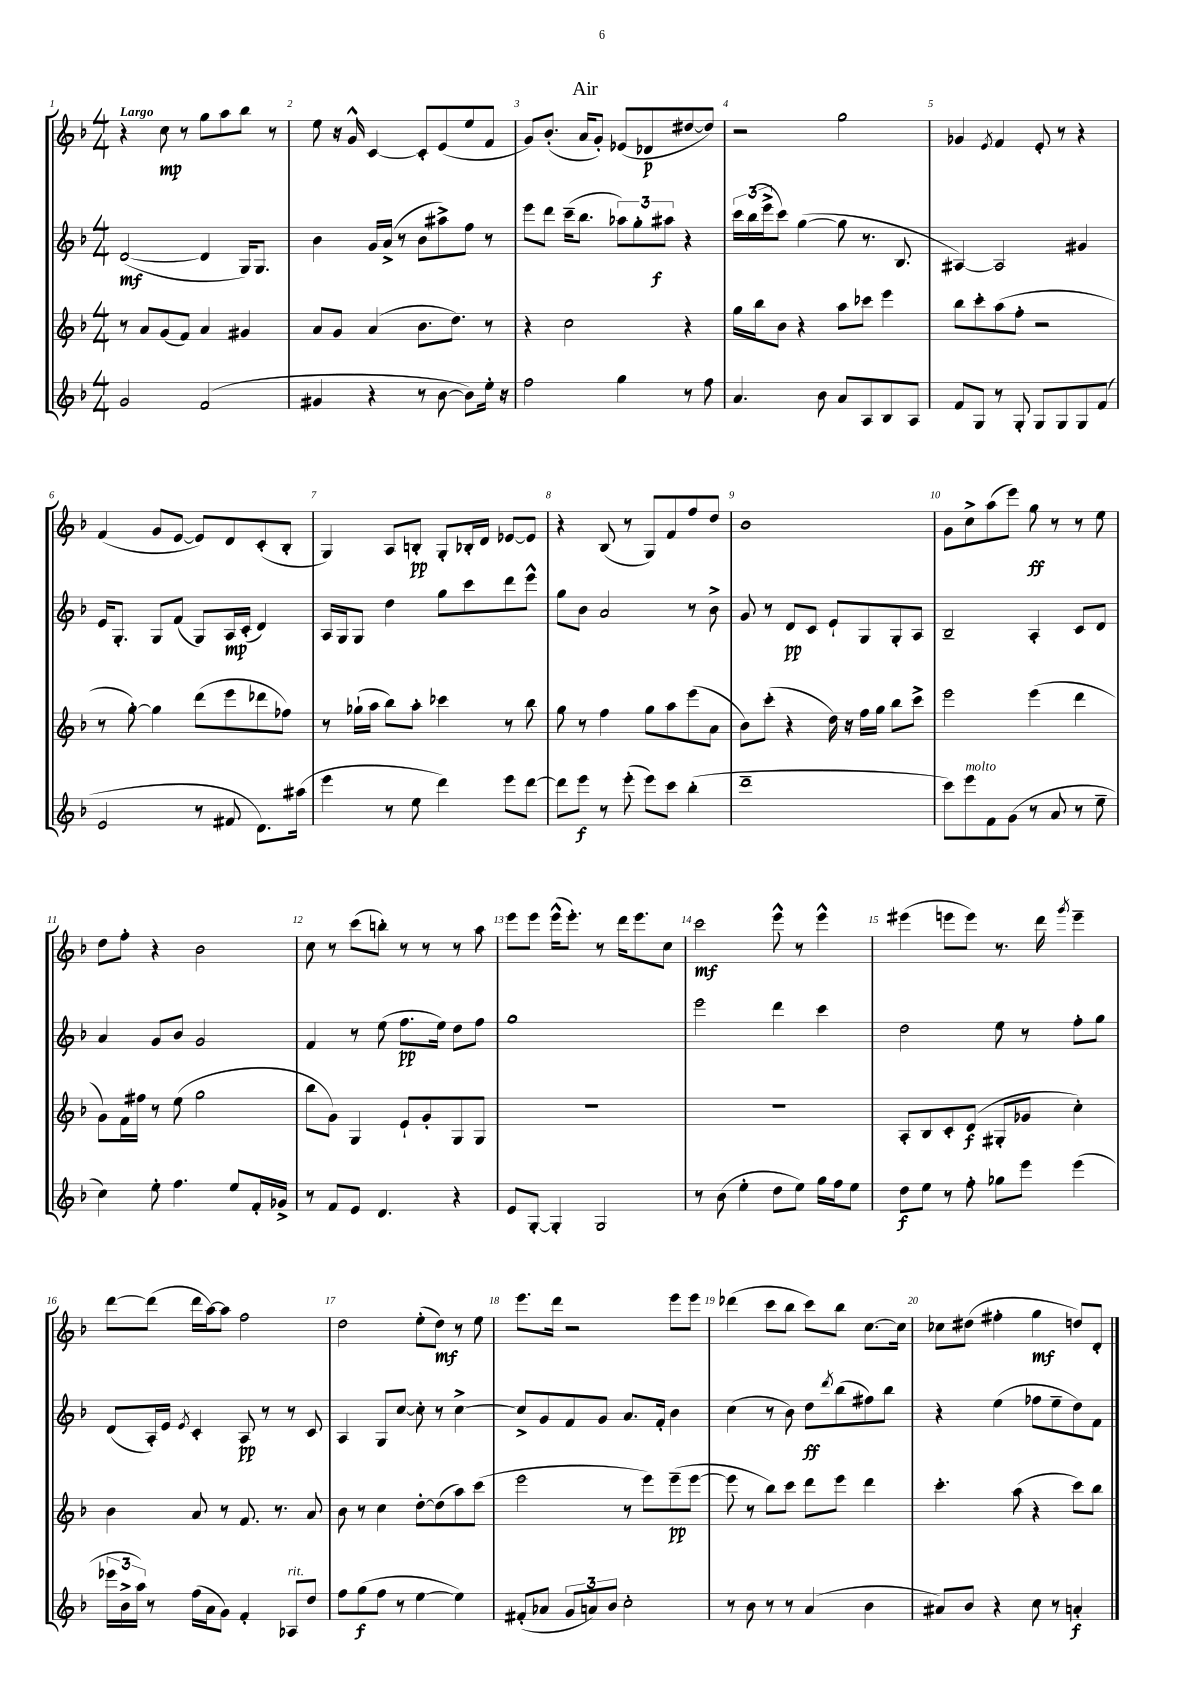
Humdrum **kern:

**kern	**kern	**kern	**kern
*staff4	*staff3	*staff2	*staff1
*clefG2	*clefG2	*clefG2	*clefG2
*k[b-]	*k[b-]	*k[b-]	*k[b-]
*M4/4	*M4/4	*M4/4	*M4/4
2g/	8r	([2d/	4r
.	8a/L	.	.
.	(8g/	.	8cc\
.	8f/J)	.	8r
(2f/	4a/	4d/]	8gg\L
.	.	.	8aa\
.	4g#/	16G/LK)	8bb-\J
.	.	8.G/J	.
.	.	.	8r
=	=	=	=
4g#/	8a/L	4b-\	8ee\
.	8g/J	.	16r
.	.	.	16g^^/
4r	(4a/	16g/LL	[4c/
.	.	(16a^/JJ	.
.	.	8r	.
8r	8.b-\L	8b-\L	8c'/]L
[8b-\	.	8aa#^\)	(8e/
.	8.dd\J)	.	.
8b-\]L)	.	8ff\J	8ee/
16ee'\Jk	8r	8r	8f/J
16r	.	.	.
=	=	=	=
2ff\	4r	8eee\L	8g/L)
.	.	8ddd\J	(8.b-'/J
.	2cc\	(16ccc~\LK	.
.	.	8.bb-\J	16a/LK
.	.	.	8g'/J)
4gg\	.	12aa-\L)	(8e-/L
.	.	12gg'\	.
.	.	.	8d-/
.	.	12aa#\J	.
8r	4r	4r	[8dd#/
8ff\	.	.	8dd#/]J)
=	=	=	=
4.a/	16gg\LL	24ccc\LL	2r
.	.	(24bb-\	.
.	16bb-\J	.	.
.	.	24eee^\J	.
.	8b-\J	8ccc\J)	.
.	4r	([4gg\	.
8b-\	.	.	.
8a/L	8aa\L	8gg\]	2gg\
8A/	8ccc-\J	8.r	.
8B-/	4eee\	.	.
.	.	8.B-/	.
8A/J	.	.	.
=	=	=	=
8f/L	8bb-\L	[4A#/)	4g-/
8G/J	8ccc'\	.	.
.	.	.	8qe/
8r	(8aa\	2A#/]	4f/
8G'/	8ff'\J	.	.
8G/L	2r	.	8e'/
8G/	.	.	8r
8G/	.	4g#/	4r
(8f/J	.	.	.
=	=	=	=
2e/	8r	16e/LK	(4f/
.	.	8.G'/J	.
.	[8gg'\)	.	.
.	4gg\]	8G/L	8g/L
.	.	(8f/J	[8e/J
8r	(8ddd\L	8G/L)	8e/]L)
8f#/	8eee\	16A/L	8d/
.	.	(16c'/JJ	.
8.d\L)	8ddd-\	4d/)	(8c'/
.	8ff-\J)	.	8B-'/J
(16aa#\Jk	.	.	.
=	=	=	=
4eee\	8r	16A/LL	4G/)
.	.	16G/J	.
.	(16gg-`\LL	8G/J	.
.	16aa\JJ	.	.
8r	8bb-\L)	4dd\	8A/L
8ee\	8aa'\J	.	8B'/J
4ddd\)	4ccc-\	8gg\L	8G'/L
.	.	8ccc\	16B-'/L
.	.	.	16d/JJ
8eee\L	8r	8ddd\	[8e-/L
[8ddd\J	8bb-\	8eee^^\J	8e-/]J
=	=	=	=
8ddd\]L	8gg\	8gg\L	4r
8eee\J	8r	8b-\J	.
8r	4ff\	2a/	(8B-/
(8eee'\	.	.	8r
8eee\L)	8gg\L	.	8G/L)
8ccc\J	8aa\	.	8f/
(4bb-'\	(8eee\	8r	8ff/
.	8a\J	8b-^\	8dd/J
=	=	=	=
1ddd~	8b-\L)	8g/	1b-
.	(8ccc'\J	8r	.
.	4r	8d/L	.
.	.	8c/J	.
.	16dd\)	8e`/L	.
.	16r	.	.
.	16ff\LL	8G/	.
.	16gg\JJ	.	.
.	8bb-\L	8G'/	.
.	8ccc^\J	8A/J	.
=	=	=	=
8ccc\L)	2eee\	2B-~/	8g\L
8eee\	.	.	8cc^\
8f\	.	.	(8aa\
(8g\J	.	.	8eee\J)
8r	(4eee\	4A'/	8gg\
8a/	.	.	8r
8r	4ddd\	8c/L	8r
8ee~\	.	8d/J	8ee\
=	=	=	=
4cc\)	8g\L)	4a/	8dd\L
.	16f\L	.	8ff'\J
.	16ff#\JJ	.	.
8ee'\	8r	8g/L	4r
4.ff\	(8ee\	8b-/J	.
.	2gg\	2g/	2b-\
8ee/L	.	.	.
16f'/L	.	.	.
16g-^/JJ	.	.	.
=	=	=	=
8r	8bb-\L	4f/	8cc\
8f/L	8g\J)	.	8r
8e/J	4G/	8r	(8ccc\L
4.d/	.	(8ee\	8bb'\J)
.	8e`/L	8.ff\L	8r
.	8g'/	.	8r
.	.	16ee\Jk)	.
4r	8G/	8dd\L	8r
.	8G/J	8ff\J	8aa\
=	=	=	=
8e/L	1r	1gg	8eee\L
[8G'/J	.	.	8eee\J
4G'/]	.	.	(16eee^^\LK
.	.	.	8.eee'\J)
2G/	.	.	8r
.	.	.	16ddd\LK
.	.	.	8.eee\
.	.	.	8cc\J
=	=	=	=
8r	1r	2eee\	2ccc\
(8b-\	.	.	.
4ee'\	.	.	.
8dd\L	.	4ddd\	8eee^^\
8ee\J)	.	.	8r
16gg\LL	.	4ccc\	4eee^^\
16ff\J	.	.	.
8ee\J	.	.	.
=	=	=	=
8dd\L	8A'/L	2dd\	(4eee#\
8ee\J	8B-/	.	.
8r	8c'/	.	8eee\L
8ff'\	(8d/J	.	8eee\J)
8gg-\L	8G#'/L	8ee\	8.r
8eee\J	8g-/J	8r	.
.	.	.	16ddd\
.	.	.	8qggg/
(4eee\	4cc'\)	8ff'\L	4eee~\
.	.	8gg\J	.
=	=	=	=
24eee-\LL	4b-\	(8d/L	[8ddd\L
24b-^\	.	.	.
24aa\JJ)	.	.	.
8r	.	16A'/L)	(8ddd\]J
.	.	16e/JJ	.
.	.	8qe/	.
(16ff\LL	8a/	4c'/	16ddd\LL
16a\J	.	.	[16aa\J)
8g\J)	8r	.	8aa\]J
4f'/	8.f/	8A/	2ff\
.	.	8r	.
.	8.r	.	.
8A-/L	.	8r	.
8dd/J	8a/	8c/	.
=	=	=	=
8ff\L	8b-\	4A/	2dd\
(8gg\	8r	.	.
8ff\J	4cc\	8G/L	.
8r	.	[8cc/J	.
[4ee\	[8dd'\L	8cc'\]	(8ee'\L
.	(8dd\]	8r	8dd\J)
4ee\])	8aa\)	[4cc^\	8r
.	(8ccc\J	.	8ee\
=	=	=	=
(8f#'/L	2eee\	8cc^/]L	8.eee\L
8a-/J	.	8g/	.
.	.	.	16ddd\Jk
12g/L	.	8f/	2r
12a/)	.	.	.
.	.	8g/J	.
12b-/J	.	.	.
2cc'\	8r	8.a/L	.
.	8eee\L)	.	.
.	.	16f'/Jk	.
.	(8eee~\	4b-\	8eee\L
.	[8eee\J	.	8eee\J
=	=	=	=
8r	8eee\]	(4cc\	(4ddd-\
8b-\	8r	.	.
8r	8bb-\L)	8r	8ccc\L
8r	8ccc\J	8b-\)	8bb-\J
(4a/	8ddd\L	8dd\L	8ccc\L)
.	.	8qddd/	.
.	8eee\J	(8bb-\	8bb-\J
4b-\	4ddd\	8ff#\)	[8.cc\L
.	.	8bb-\J	.
.	.	.	16cc\]Jk
=	=	=	=
8a#/L)	4.ccc'\	4r	8cc-\L
8b-/J	.	.	(8dd#\J
4r	.	(4ee\	4ff#'\
.	(8aa\	.	.
8cc\	4r	8ff-\L	4gg\
8r	.	8ee~\	.
4a'/	8ccc\L)	8dd\)	8dd/L)
.	8bb-\J	8f\J	8d'/J
==	==	==	==
*-	*-	*-	*-
